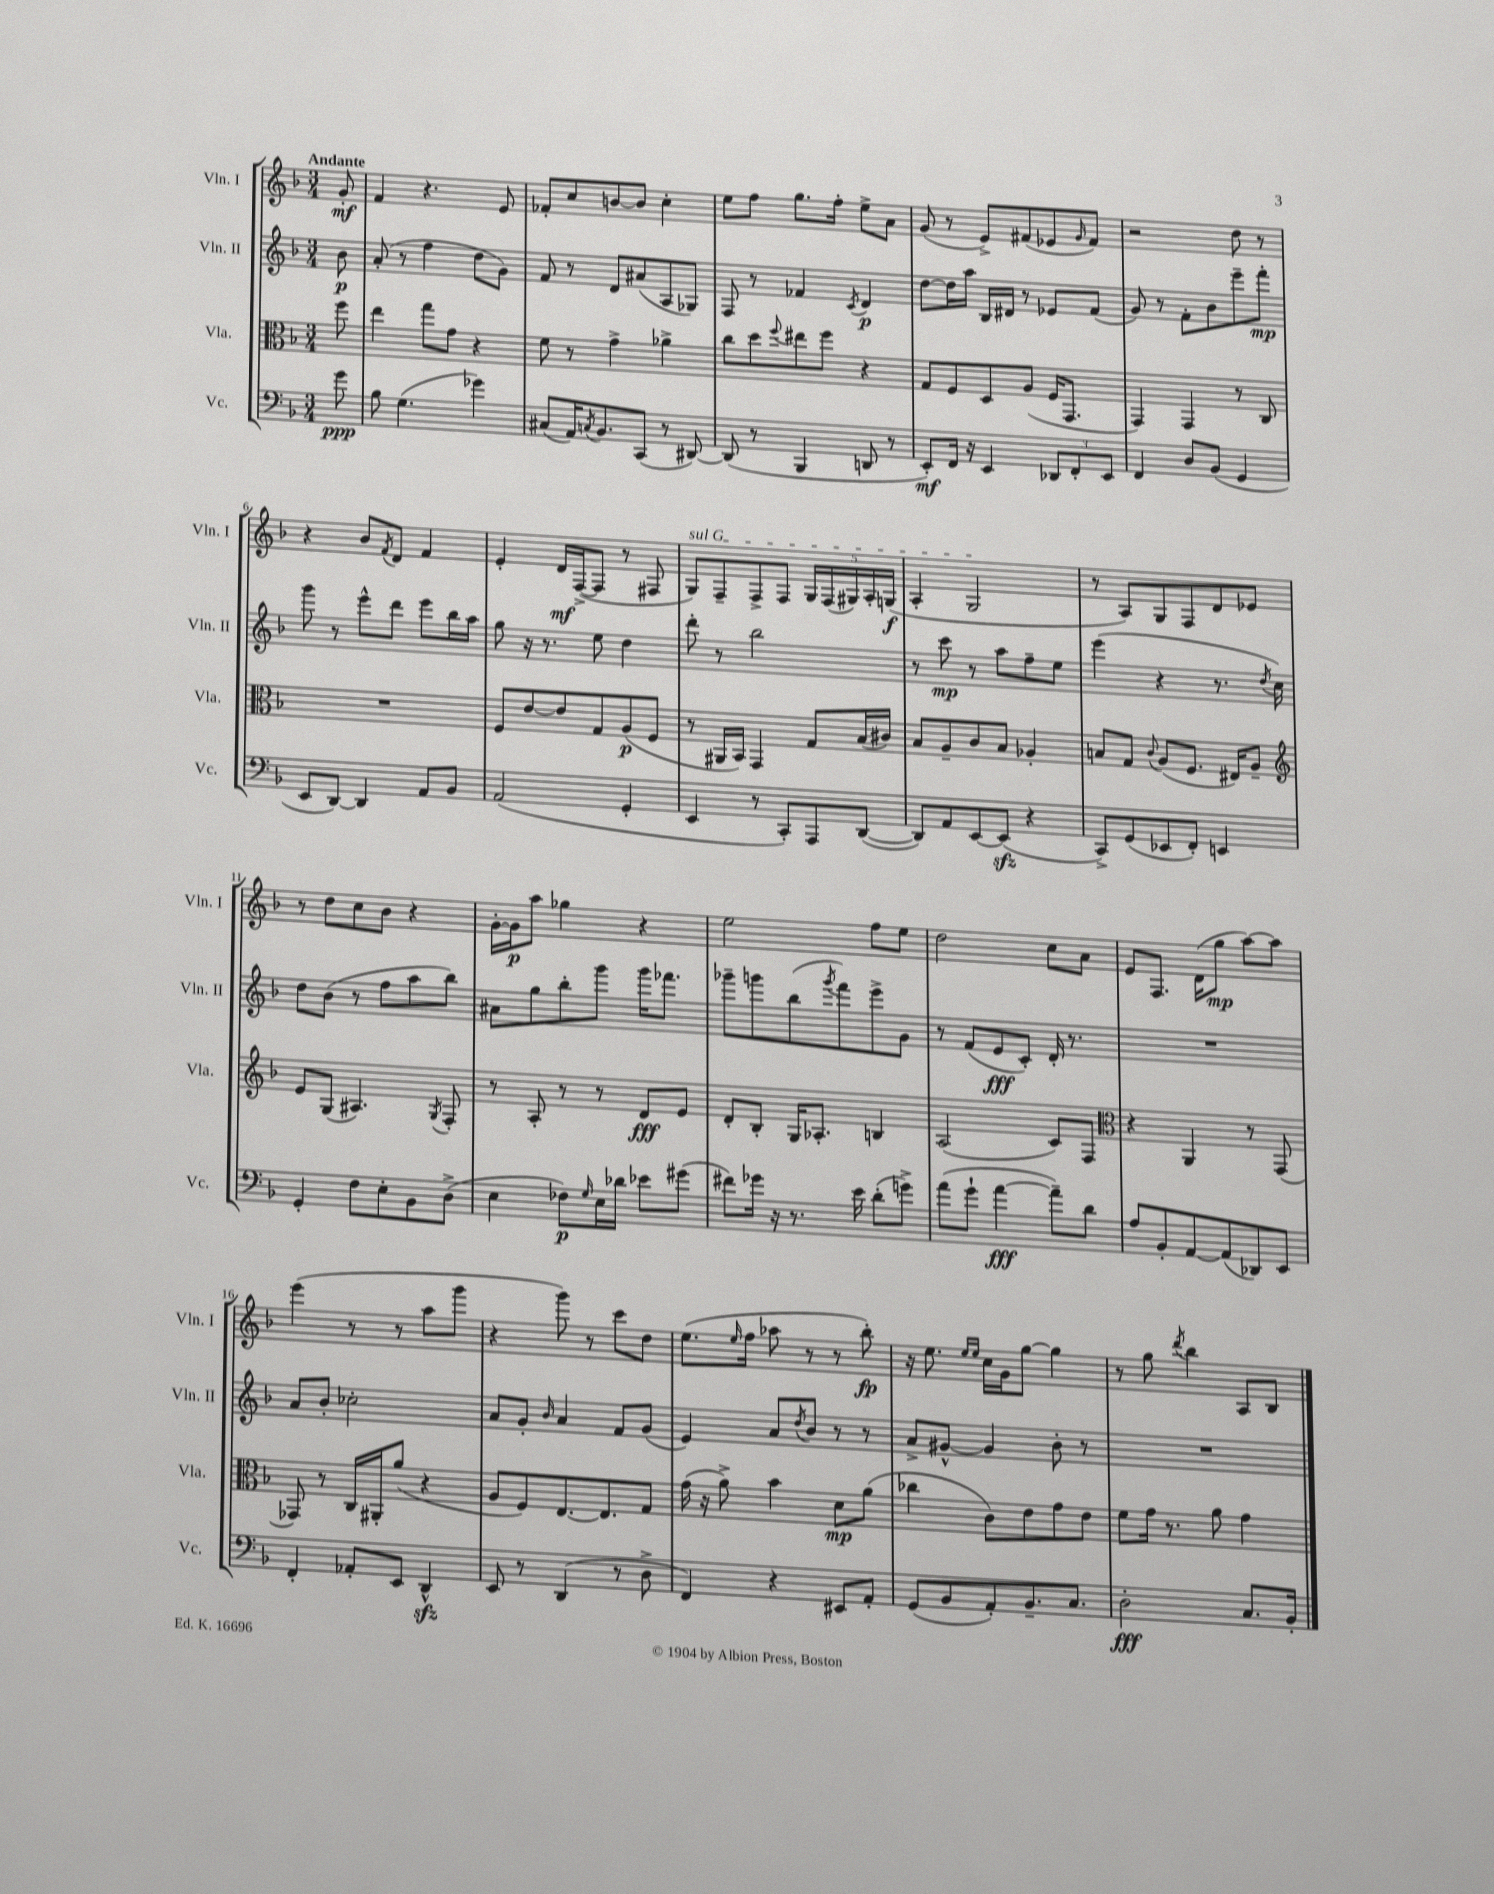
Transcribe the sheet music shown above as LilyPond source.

<<
\new StaffGroup <<
\new Staff = "s0" \with { instrumentName = "Vln. I" shortInstrumentName = "Vln. I" } {
    \clef treble \key f \major \numericTimeSignature \time 3/4 \partial 8 \tempo "Andante"
    g'8-.\mf |
    f'4 r4. e'8 |
    fes'8-. c''8 b'8~ b'8 c''4-. |
    e''8 f''8 g''8. f''16-. e''8-> a'8 |
    g'8( r8 e'8->) fis'8( ees'8 \grace { g'16 } fis'8) |
    r2 d''8 r8 |
    r4 bes'8 \acciaccatura { f'8 } d'8 f'4 |
    e'4-. d'16\mf f16~->( f8 r8 fis8 |
    \once \override TextSpanner.bound-details.left.text = \markup { \italic "sul G" } g8\startTextSpan) f8-- f8-> f8 \tuplet 5/4 { g16 f16( gis16) a16-. g16\f( } |
    a4-. g2\stopTextSpan |
    r8 a8) g8 f8 d'8 ees'8 |
    r8 d''8 c''8 bes'8 r4 |
    g'16~-. g'16\p a''8 ges''4 r4 |
    e''2 f''8 e''8 |
    d''2 c''8 a'8 |
    e'8 f8. d'16( g''8\mp a''8~) a''8 |
    e'''4( r8 r8 a''8 g'''8 |
    r4 g'''8) r8 c'''8 d''8 |
    e''8.( \grace { e''16 } f''16 aes''8 r8 r8 bes''8-.\fp) |
    r16 e''8. \grace { e''16 e''16 } c''16 g'16 g''8~ g''4 |
    r8 g''8 \acciaccatura { d'''8 } bes''4 a8 bes8 \bar "|." |
}
\new Staff = "s1" \with { instrumentName = "Vln. II" shortInstrumentName = "Vln. II" } {
    \clef treble \key f \major \numericTimeSignature \time 3/4 \partial 8
    bes'8\p |
    a'8-.( r8 f''4 d''8 g'8) |
    f'8 r8 d'8 ais'8( a8 ges8) |
    f8 r8 fes'4 \acciaccatura { c'8 } d'4\p |
    d''8~ d''16 a''16 bes16 dis'16 r8 ees'8 f'8( |
    g'8) r8 f'8-. bes'8 e'''8-- f'''8-.\mp |
    g'''8 r8 e'''8-^ d'''8 e'''8 bes''16 a''16 |
    g''8 r16 r8. e''8 d''4 |
    d'''8-. r8 bes''2 |
    r8 c'''8\mp r8 a''8 f''8-- e''8 |
    e'''4( r4 r8. \acciaccatura { d''8 } c''16) |
    d''8 bes'8( r8 f''8 a''8 bes''8) |
    ais'8 g''8 bes''8-. g'''8 g'''16 fes'''8. |
    ges'''8-- g'''8 bes''8( \acciaccatura { g'''8 } f'''8) e'''8-> g'8 |
    r8 f'8( e'8\fff c'8-.) d'16-. r8. |
    R2. |
    a'8 bes'8-. ces''2-. |
    a'8 g'8-. \grace { bes'16 } a'4 f'8 g'8( |
    e'4) a'8 \acciaccatura { d''8 } bes'8 r8 r8 |
    a'8-> gis'8~-^ gis'4 bes'8-. r8 |
    R2. \bar "|." |
}
\new Staff = "s2" \with { instrumentName = "Vla." shortInstrumentName = "Vla." } {
    \clef alto \key f \major \numericTimeSignature \time 3/4 \partial 8
    f''8 |
    e''4 g''8 g'8 r4 |
    f'8 r8 g'4-> aes'4-> |
    c''8 d''8 \appoggiatura { f''8 } eis''8 f''8 r4 |
    g8 f8 d8 a8( f16 g,8. |
    g,4) g,4 r8 c8 |
    R2. |
    f8 e'8~ e'8 g8 a8\p( f8 |
    r8 ais,16 bes,16) g,4 g8 bes16( cis'16) |
    bes8 a8-- c'8 bes8 aes4-. |
    b8 g8 \appoggiatura { c'8 } a8( f8. eis16) a8-- |
    \clef treble e'8 g8( ais4.) \acciaccatura { g8 } f8-. |
    r8 a8-. r8 r8 d'8\fff e'8 |
    d'8-. bes8-. g16 aes8.-. b4 |
    a2( c'8) f8 |
    \clef alto r4 a,4 r8 g,8( |
    ges,8) r8 c16 ais,16-. a'8( r4 |
    a8 f8) e8.~ e8. g8 |
    g'16( r16 a'8->) bes'4 d'8\mp a'8( |
    ces''4 c'8) e'8 g'8 e'8 |
    f'8 g'16 r8. a'8 g'4 \bar "|." |
}
\new Staff = "s3" \with { instrumentName = "Vc." shortInstrumentName = "Vc." } {
    \clef bass \key f \major \numericTimeSignature \time 3/4 \partial 8
    g'8\ppp |
    bes8 g4.( ges'4) |
    cis8( a,16) \acciaccatura { c8 } bes,8. c,8( r8 dis,8~) |
    dis,8( r8 bes,,4 d,8 r8 |
    e,8-.\mf) f,16 r16 e,4 \tuplet 3/2 { des,8 f,8-. e,8 } |
    f,4 d8 bes,8( g,4 |
    e,8 d,8~) d,4 a,8 bes,8 |
    a,2( g,4-. |
    e,4 r8 c,8-.) a,,8 d,8~( |
    d,8) a,8 e,8~ e,8\sfz( r4 |
    c,8->) g,8( ees,8 f,8-.) e,4 |
    g,4-. f8 e8-. bes,8 d8->( |
    e4 fes8\p) \grace { g16 } e16 des'16 ees'8 gis'8( |
    fis'8) ges'16 r16 r8. e'16 d'8-.( g'8->) |
    a'8( g'8-! a'4~\fff a'8--) d'8 |
    a8 bes,8-. a,8~ a,8( des,8) e,8 |
    f,4-. aes,8-. e,8 d,4-^\sfz |
    e,8 r8 d,4( r8 d8-> |
    f,4) r4 eis,8 a,8-. |
    g,8( bes,8 a,8-.) bes,8.-- c8. |
    d2-.\fff c8. bes,16-. \bar "|." |
}
>>
>>
